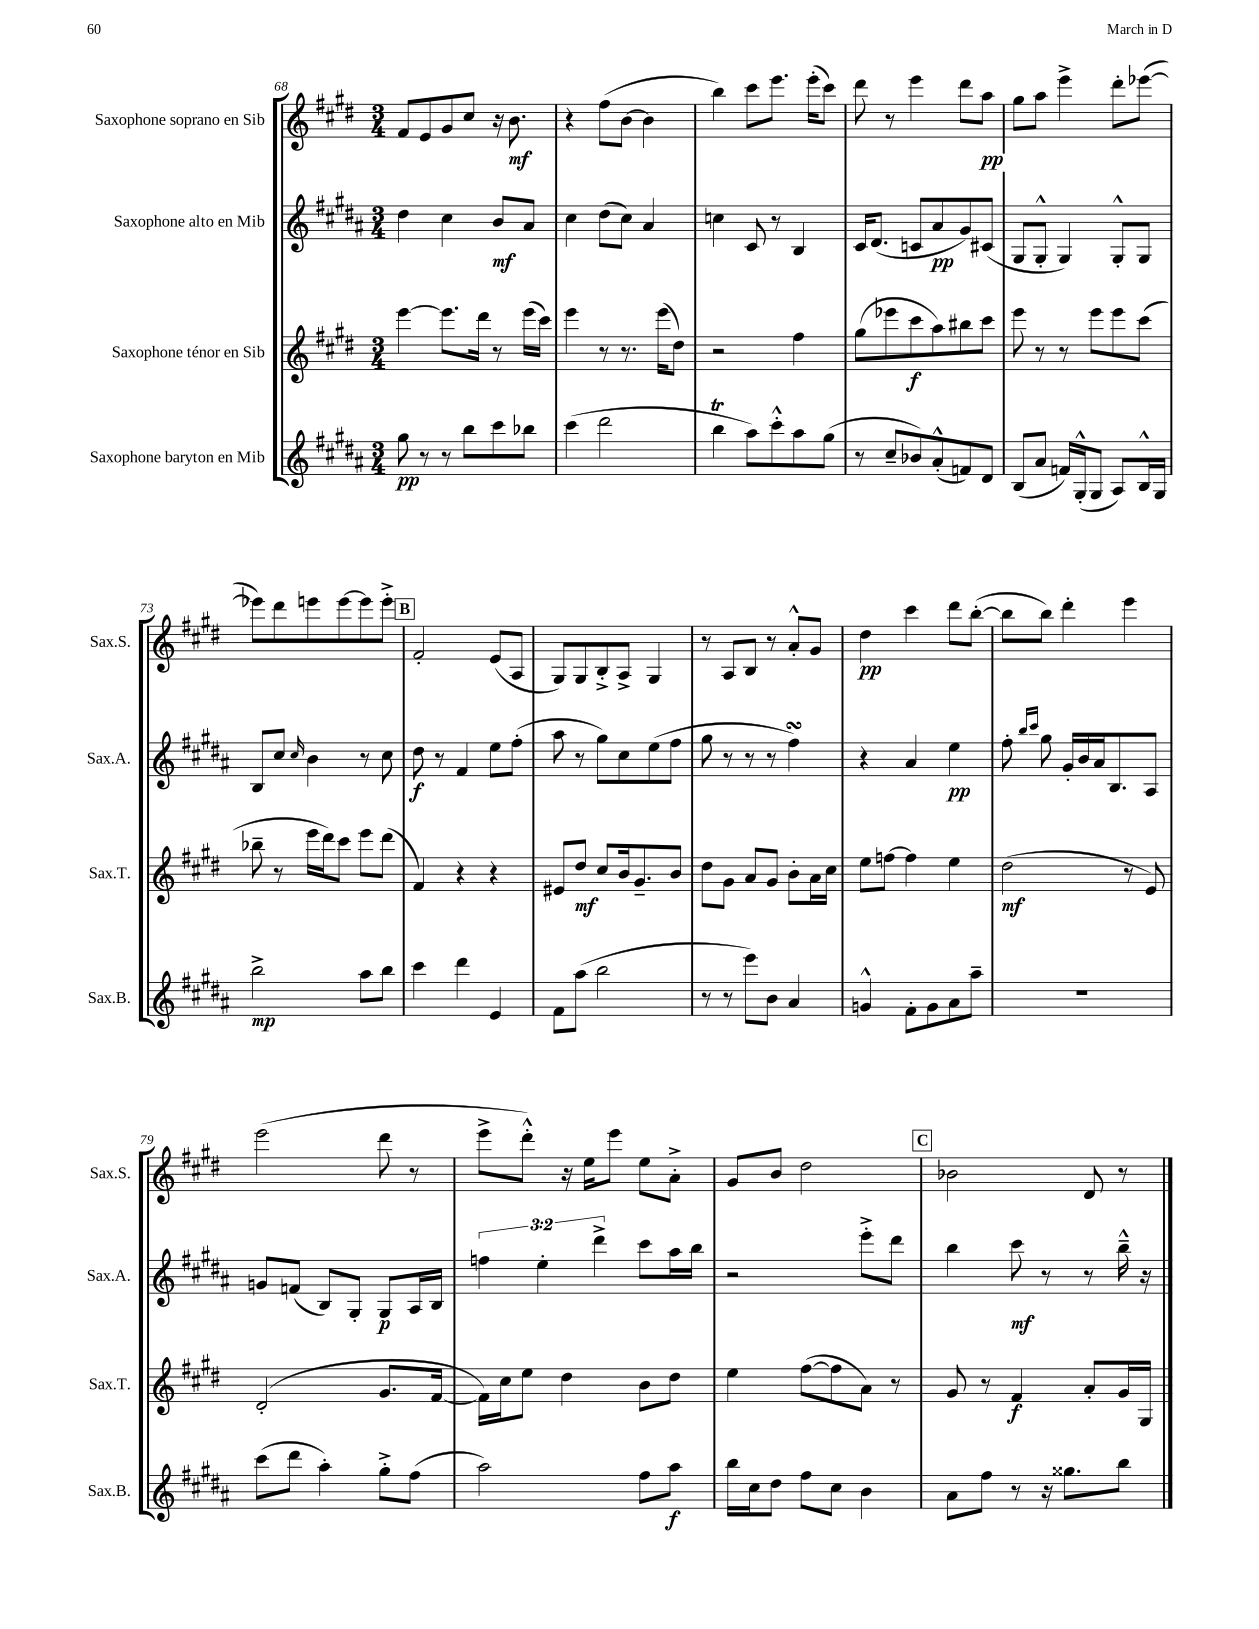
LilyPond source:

<<
\new StaffGroup <<
\new Staff = "s0" \with { instrumentName = "Saxophone soprano en Sib" shortInstrumentName = "Sax.S." } {
    \clef treble \key e \major \numericTimeSignature \time 3/4
    fis'8 e'8 gis'8 cis''8 r16 b'8.\mf |
    r4 fis''8( b'8~ b'4 |
    b''4) cis'''8 e'''8. e'''16-.( cis'''8) |
    dis'''8 r8 e'''4 dis'''8 a''8\pp |
    gis''8 a''8 e'''4-> dis'''8-. ees'''8~( |
    ees'''8) dis'''8 e'''8 e'''8~ e'''8 e'''8-.-> |
    \mark \markup { \box "B" } fis'2-. e'8( a8 |
    gis8) gis8 b8-.-> a8-> gis4 |
    r8 a8 b8 r8 a'8-.-^ gis'8 |
    dis''4\pp cis'''4 dis'''8 b''8~-.( |
    b''8 b''8) dis'''4-. e'''4 |
    e'''2( dis'''8 r8 |
    e'''8-> dis'''8-.-^) r16 e''16 e'''8 e''8 a'8-.-> |
    gis'8 b'8 dis''2 |
    \mark \markup { \box "C" } bes'2 dis'8 r8 \bar "|." |
}
\new Staff = "s1" \with { instrumentName = "Saxophone alto en Mib" shortInstrumentName = "Sax.A." } {
    \clef treble \key b \major \numericTimeSignature \time 3/4 \override Staff.TupletNumber.text = #tuplet-number::calc-fraction-text
    dis''4 cis''4 b'8\mf ais'8 |
    cis''4 dis''8( cis''8) ais'4 |
    c''4 cis'8 r8 b4 |
    cis'16 dis'8.( c'8 ais'8\pp gis'8) cis'8( |
    gis8 gis8-.-^ gis4) gis8-.-^ gis8 |
    b8 cis''8 \grace { cis''16 } b'4 r8 cis''8 |
    \mark \markup { \box "B" } dis''8\f r8 fis'4 e''8 fis''8-.( |
    ais''8 r8 gis''8) cis''8 e''8( fis''8 |
    gis''8 r8 r8 r8 fis''4\turn) |
    r4 ais'4 e''4\pp |
    fis''8-. \grace { b''16 cis'''16 } gis''8 gis'16-. b'16 ais'16 b8. ais8 |
    g'8 f'8( b8) gis8-. gis8\p ais16 b16 |
    \tuplet 3/2 { f''4 e''4-. dis'''4-> } cis'''8 ais''16 b''16 |
    r2 e'''8-.-> dis'''8 |
    \mark \markup { \box "C" } b''4 cis'''8\mf r8 r8 b''16---^ r16 \bar "|." |
}
\new Staff = "s2" \with { instrumentName = "Saxophone ténor en Sib" shortInstrumentName = "Sax.T." } {
    \clef treble \key e \major \numericTimeSignature \time 3/4
    e'''4~ e'''8. dis'''16 r8 e'''16( cis'''16) |
    e'''4 r8 r8. e'''16( dis''8) |
    r2 fis''4 |
    gis''8( ees'''8 cis'''8\f a''8) bis''8 cis'''8 |
    e'''8 r8 r8 e'''8 e'''8 cis'''8( |
    bes''8-- r8 e'''16 dis'''16) cis'''8 e'''8 dis'''8( |
    \mark \markup { \box "B" } fis'4) r4 r4 |
    eis'8 dis''8\mf cis''8 b'16 gis'8.-- b'8 |
    dis''8 gis'8 a'8 gis'8 b'8-. a'16 cis''16 |
    e''8 f''8~ f''4 e''4 |
    dis''2\mf( r8 e'8) |
    dis'2-.( gis'8. fis'16~ |
    fis'16) cis''16 e''8 dis''4 b'8 dis''8 |
    e''4 fis''8~( fis''8 a'8) r8 |
    \mark \markup { \box "C" } gis'8 r8 fis'4\f a'8-. gis'16 gis16 \bar "|." |
}
\new Staff = "s3" \with { instrumentName = "Saxophone baryton en Mib" shortInstrumentName = "Sax.B." } {
    \clef treble \key b \major \numericTimeSignature \time 3/4
    gis''8\pp r8 r8 b''8 cis'''8 bes''8 |
    cis'''4( dis'''2 |
    b''4\trill ais''8) cis'''8-.-^ ais''8 gis''8( |
    r8 cis''8-- bes'8) ais'8-.-^( f'8) dis'8 |
    b8( ais'8 f'16) gis16-.-^( gis8 ais8) b16-^ gis16 |
    b''2->\mp ais''8 b''8 |
    \mark \markup { \box "B" } cis'''4 dis'''4 e'4 |
    fis'8 ais''8( b''2 |
    r8 r8 e'''8) b'8 ais'4 |
    g'4-^ fis'8-. g'8 ais'8 ais''8-- |
    R2. |
    cis'''8( dis'''8 ais''4-.) gis''8-.-> fis''8( |
    ais''2) fis''8 ais''8\f |
    b''16 cis''16 dis''8 fis''8 cis''8 b'4 |
    \mark \markup { \box "C" } ais'8 fis''8 r8 r16 gisis''8. b''8 \bar "|." |
}
>>
>>
\layout { \context { \Score currentBarNumber = #68 } }
